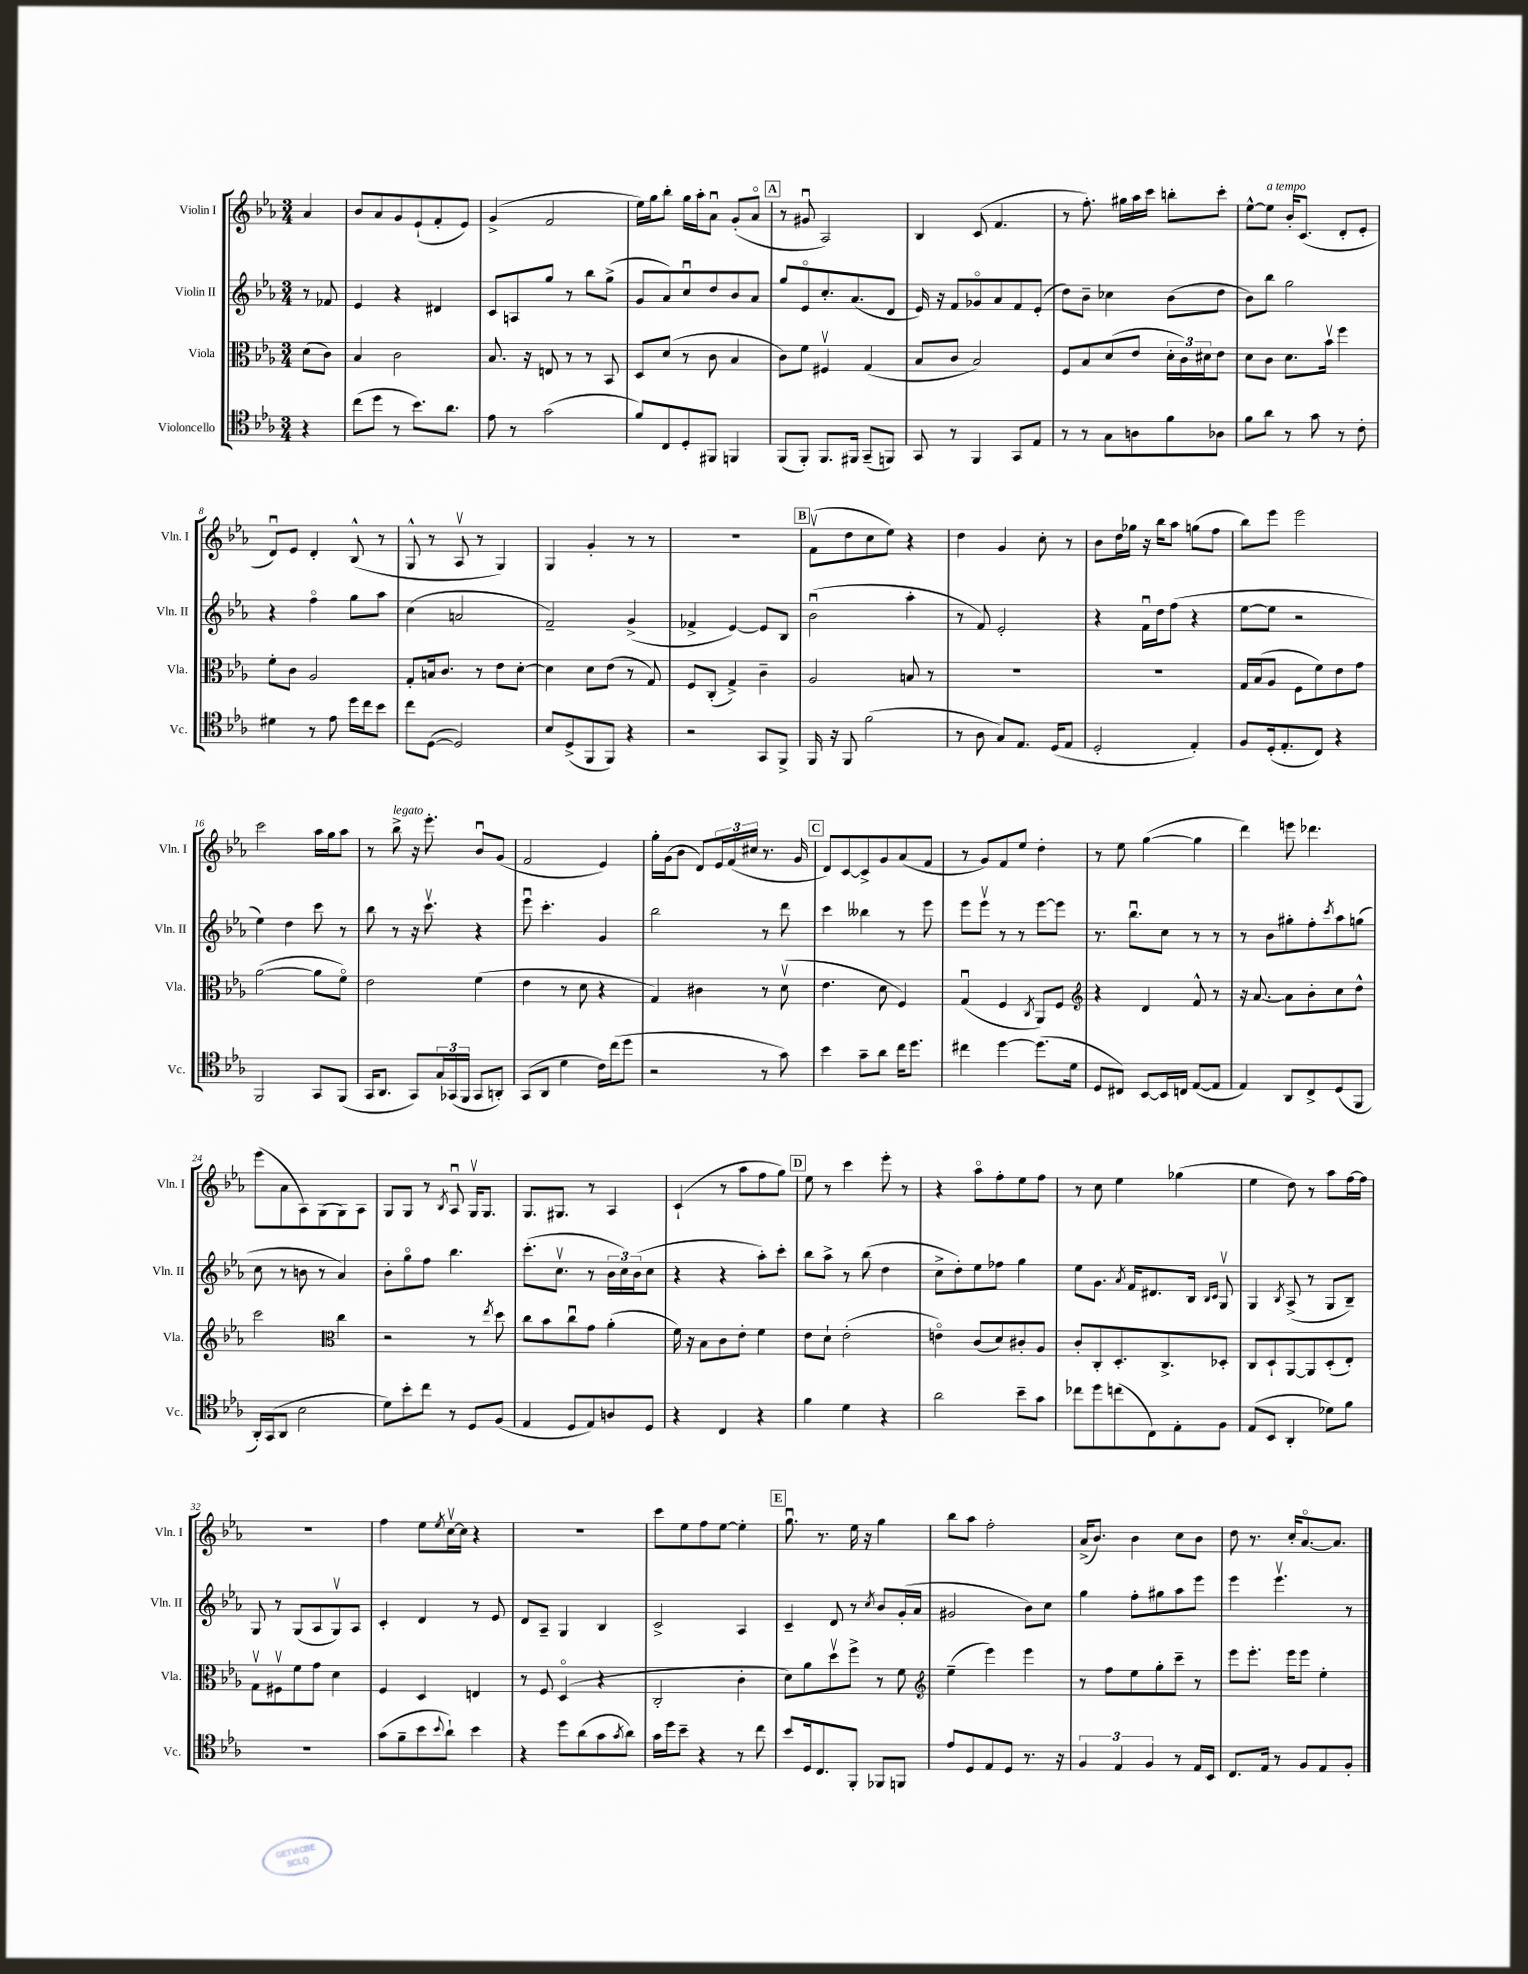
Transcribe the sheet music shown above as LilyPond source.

<<
\new StaffGroup <<
\new Staff = "s0" \with { instrumentName = "Violin I" shortInstrumentName = "Vln. I" } {
    \clef treble \key ees \major \numericTimeSignature \time 3/4 \partial 4
    aes'4 |
    bes'8 aes'8 g'8 ees'8-!( f'8-. ees'8) |
    g'4->( f'2 |
    ees''16) g''16 bes''8-. g''16 aes''16-. aes'8\downbow g'8-.( aes'8\flageolet |
    \mark \markup { \box "A" } r8 gis'8\downbow aes2) |
    bes4 c'8( f'4. |
    r8 f''8.-.) gis''16 aes''16 c'''16 b''8-. c'''8-. |
    ees''8~-^ ees''8^\markup { \italic "a tempo" } bes'16-. c'8.( d'8-. ees'8-. |
    d'8\downbow) ees'8 d'4-. bes8-^( r8 |
    g8-^ r8 aes8\upbow r8 g4) |
    g4 g'4-. r8 r8 |
    R2. |
    \mark \markup { \box "B" } f'8\upbow( d''8 c''8 ees''8) r4 |
    d''4 g'4 c''8-. r8 |
    bes'8 d''16 ges''16 r16 bes''16 aes''8 g''8( f''8 |
    bes''8) ees'''8 ees'''2 |
    c'''2 aes''16 g''16 aes''8 |
    r8 bes''8->^\markup { \italic "legato" } r16 ees'''8.-. bes'8\downbow g'8( |
    f'2 ees'4) |
    g''16-. g'16( bes'8 d'8) \tuplet 3/2 { ees'16 f'16( cis''16 } r8. g'16 |
    \mark \markup { \box "C" } d'8) c'8~ c'8-> g'8 aes'8( f'8 |
    r8 g'8) f'8 ees''8 d''4-. |
    r8 ees''8 g''4~( g''4 |
    d'''4) e'''8 des'''4. |
    ees'''8( aes'8 aes8) g8( g8) aes8 |
    g8 g8 r8 \acciaccatura { bes8 } aes8\downbow g16\upbow g8. |
    g8. gis8. r8 aes4 |
    c'4-!( r8 aes''8 f''8 g''8) |
    \mark \markup { \box "D" } ees''8 r8 c'''4 ees'''8-. r8 |
    r4 aes''8\flageolet f''8-. ees''8 f''8 |
    r8 c''8 ees''4 ges''4( |
    ees''4 d''8) r8 aes''8 f''16~ f''16 |
    R2. |
    f''4 ees''8 \acciaccatura { ees''8 } c''16~\upbow c''16 r4 |
    R2. |
    c'''8 ees''8 f''8 ees''8~ ees''4-. |
    \mark \markup { \box "E" } g''8.\downbow r8. ees''16 r16 g''4 |
    bes''8 aes''8 f''2-. |
    aes'16->( bes'8.) bes'4 c''8 bes'8 |
    d''8 r8. c''16-. aes'8.~\flageolet aes'8. \bar "|." |
}
\new Staff = "s1" \with { instrumentName = "Violin II" shortInstrumentName = "Vln. II" } {
    \clef treble \key ees \major \numericTimeSignature \time 3/4 \partial 4
    r8 fes'8 |
    ees'4 r4 dis'4 |
    c'8 a8 g''8 r8 bes''8 g''8->( |
    g'8 aes'8) c''8\downbow d''8 bes'8 aes'8 |
    \mark \markup { \box "A" } g''8 ees'8\flageolet c''8.-. aes'8.( d'8 |
    ees'16) r16 f'8 ges'8\flageolet aes'8 f'8 ees'8-.( |
    d''8) bes'8-- ces''4 bes'8( d''8 |
    bes'8) bes''8 g''2 |
    r4 f''4\flageolet g''8 aes''8 |
    c''4( a'2 |
    f'2--) g'4->( |
    fes'4-> ees'4~) ees'8 bes8 |
    \mark \markup { \box "B" } bes'2\downbow( aes''4-. |
    r8 f'8) ees'2-. |
    r4 f'16\downbow d''16 f''8( r4 |
    ees''8~ ees''8 r2 |
    ees''4) d''4 c'''8 r8 |
    bes''8 r8 r16 c'''8.\upbow r4 |
    ees'''8\downbow c'''4.-. g'4 |
    bes''2 r8 d'''8 |
    \mark \markup { \box "C" } c'''4 beses''4 r8 ees'''8 |
    ees'''8 ees'''8\upbow r8 r8 ees'''8~ ees'''8 |
    r8. bes''8.\downbow c''8 r8 r8 |
    r8 bes'8 gis''8-. f''8-. \acciaccatura { c'''8 } aes''8 g''8( |
    c''8 r8 b'8 r8 aes'4) |
    bes'8-. g''8\flageolet f''8 bes''4. |
    c'''8.-.( c''8.\upbow r8 \tuplet 3/2 { bes'16 c''16) bes'16( } c''8 |
    r4 r4 aes''8-.) c'''8-. |
    \mark \markup { \box "D" } bes''8 aes''8-> r8 bes''8( d''4 |
    c''8-> d''8-.) ees''8 fes''8 g''4 |
    ees''8 g'8. \acciaccatura { aes'8 } f'16 dis'8. bes16 \grace { bes16 c'16 } g8\upbow |
    g4 \acciaccatura { bes8 } aes8->( r8 g8 bes8--) |
    g8 r8 g8( aes8 g8\upbow) aes8 |
    c'4-. d'4 r8 ees'8 |
    d'8 aes8-- g4 bes4 |
    c'2-> aes4 |
    \mark \markup { \box "E" } c'4-- d'8 r8 \acciaccatura { c''8 } bes'8 g'16-.( aes'16 |
    gis'2 bes'8) c''8 |
    g''4 f''8-. gis''8 aes''8 ees'''8 |
    ees'''4 ees'''4.\upbow r8 \bar "|." |
}
\new Staff = "s2" \with { instrumentName = "Viola" shortInstrumentName = "Vla." } {
    \clef alto \key ees \major \numericTimeSignature \time 3/4 \partial 4
    d'8( c'8) |
    bes4 c'2 |
    bes8. r16 e8 r8 r8 bes,8 |
    d8 d'8( r8 c'8 bes4 |
    \mark \markup { \box "A" } c'8) f'8 fis4\upbow g4( |
    bes8 c'8 bes2) |
    f8 bes8 d'8( ees'8 \tuplet 3/2 { d'16-. c'16) dis'16 } ees'8 |
    d'8 c'8 d'8. bes'16\upbow f''4 |
    f'8-. c'8 aes2 |
    g8-. b16 c'8. r8 ees'8 d'8~-. |
    d'4 d'8 ees'8( r8 g8) |
    f8 c8-.( g4->) c'4-- |
    \mark \markup { \box "B" } aes2 b8 r8 |
    R2. |
    R2. |
    g16 bes16( aes8 f8 f'8) ees'8 g'8 |
    aes'2~( aes'8 f'8\flageolet) |
    ees'2 f'4( |
    ees'4 r8 d'8 r4 |
    g4) cis'4 r8 d'8\upbow( |
    \mark \markup { \box "C" } ees'4. d'8 f4) |
    g4\downbow( f4 \acciaccatura { c8 } aes,8) f8 |
    \clef treble r4 d'4 f'8-^ r8 |
    r16 aes'8.~ aes'8 bes'8-. c''8 d''8-^ |
    c'''2 \clef alto c''4 |
    r2 r8 \acciaccatura { ees''8 } d''8 |
    c''8 bes'8 c''8\downbow g'8 aes'4-.( |
    f'16) r16 bes8 c'8 ees'8-. f'4 |
    \mark \markup { \box "D" } ees'8 d'8-! ees'2-.( |
    e'4\flageolet) c'8( d'8) cis'8-. aes8 |
    c'8-. c8-. d8.-. c8.-> des8-. |
    c8 d8-! aes,8~ aes,8 d8-.( ees8-.) |
    g8\upbow fis8\upbow f'8 g'8 d'4 |
    f4 d4 e4 |
    r8 f8 d4\flageolet( r4 |
    c2-. c'4-. |
    \mark \markup { \box "E" } d'8) aes'8 d''8\upbow f''8-> r8 f'8 |
    \clef treble ees''4--( ees'''4) ees'''4 |
    r8 f''8 ees''8 g''8-. c'''8-- r8 |
    ees'''8 ees'''8.-. ees'''16 ees'''8 ees''4-. \bar "|." |
}
\new Staff = "s3" \with { instrumentName = "Violoncello" shortInstrumentName = "Vc." } {
    \clef tenor \key ees \major \numericTimeSignature \time 3/4 \partial 4
    r4 |
    c''8( d''8 r8 bes'8.) aes'8. |
    ees'8 r8 g'2( |
    f'8) c8 d8-. fis,8 f,4 |
    \mark \markup { \box "A" } f,8( f,8-.) f,8. fis,16 g,8--( f,8) |
    g,8 r8 f,4 g,8 ees8 |
    r8 r8 g8 a8 f'8 aes8 |
    f'8 aes'8 r8 g'8 r8 c'8-. |
    dis'4 r8 ees'8 d''16 c''16 bes'8 |
    c''8 d8~( d2) |
    bes8 d8->( f,8 f,8) r4 |
    r2 g,8 f,8-> |
    \mark \markup { \box "B" } f,16 r16 f,8 f'2( |
    r8 aes8 g8) ees8. d16( ees8 |
    d2-. ees4-.) |
    f8 d16-.( ees8.-. c8) r4 |
    f,2 g,8 f,8( |
    g,16 aes,8. g,8) \tuplet 3/2 { g16 ges,16( f,16 } ges,8 a,8-.) |
    g,8( aes,8 d'4 c'16) c''16( d''8 |
    r2 r8 g'8) |
    \mark \markup { \box "C" } bes'4 g'8-- aes'8 c''16 d''8. |
    cis''4 d''4~ d''8.( d'16 |
    d8 cis8) bes,8~ bes,16 c16 ees8~( ees8 |
    ees4) aes,8 c8-> d8( f,8 |
    aes,16-.) g,16( aes,8 bes2 |
    d'8) bes'8-. c''8 r8 d8 f8( |
    ees4 d8 ees8) a8 d8 |
    r4 c4 r4 |
    \mark \markup { \box "D" } f'4 d'4 r4 |
    aes'2 bes'8-- g'8 |
    ces''8 d''8 c''8( c8) ees8-. f8 |
    ees8( bes,8 aes,4-. des'8) f'8 |
    R2. |
    g'8( f'8-- bes'8 \appoggiatura { bes'8 } aes'8-!) bes'4 |
    r4 d''8 aes'8( g'8 \acciaccatura { g'8 } aes'8) |
    g'16 d''16 bes'8-- r4 r8 c''8 |
    \mark \markup { \box "E" } bes'8 d16 c8. f,8-. fes,8 f,8 |
    ees'8 d8 ees8 d8 r8. r16 |
    \tuplet 3/2 { f4 ees4 f4 } r8 ees16 bes,16 |
    c8. ees16 r8 f8 ees8 f8-. \bar "|." |
}
>>
>>
